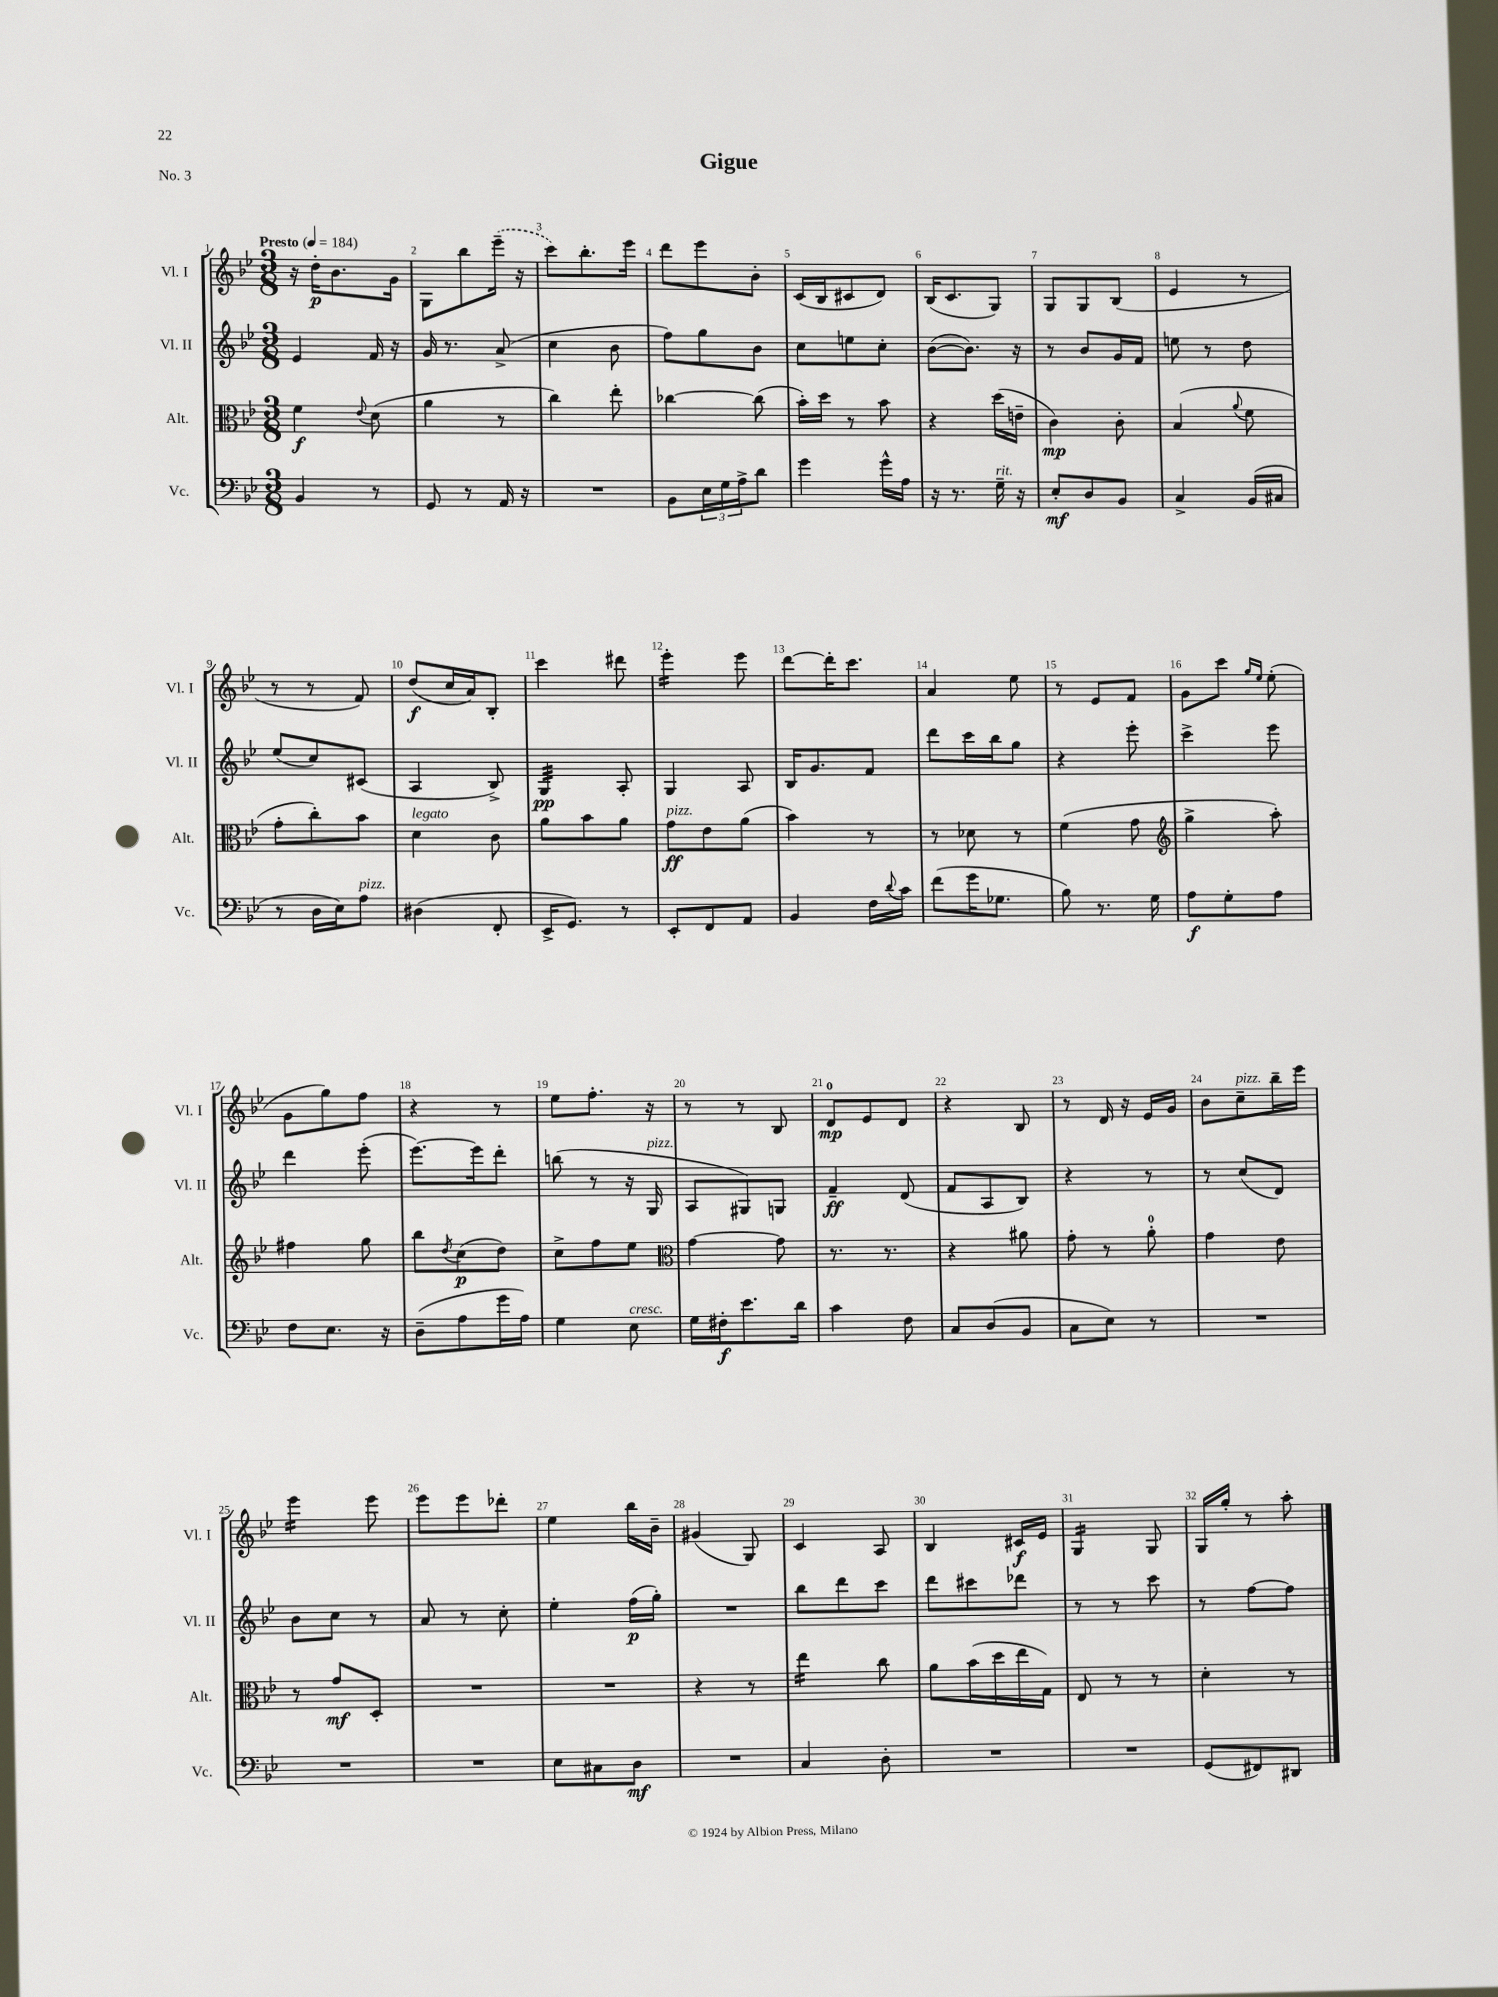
\header { title = "Gigue" piece = "No. 3" }
<<
\new StaffGroup <<
\new Staff = "s0" \with { instrumentName = "Vl. I" shortInstrumentName = "Vl. I" } {
    \clef treble \key bes \major \numericTimeSignature \time 3/8 \tempo "Presto" 4 = 184
    r16 d''16-.\p bes'8. g'16 |
    g8 bes''8 \once \slurDashed ees'''16--( r16 |
    c'''8) bes''8.-. ees'''16 |
    d'''8 ees'''8 bes'8-. |
    c'16( bes16 cis'8 d'8) |
    bes16( c'8. g8) |
    g8 g8 bes8( |
    ees'4 r8 |
    r8 r8 f'8) |
    d''8\f( c''16 a'16) bes8-. |
    c'''4 dis'''8 |
    ees'''4:16-. ees'''8 |
    d'''8~ d'''16-. c'''8. |
    a'4 ees''8 |
    r8 ees'8 f'8 |
    g'8 c'''8 \grace { g''16 ees''16 } ees''8-.( |
    g'8 g''8) f''8 |
    r4 r8 |
    ees''8 f''8.-. r16 |
    r8 r8 bes8 |
    d'8-0\mp ees'8 d'8 |
    r4 bes8 |
    r8 d'16 r16 ees'16 g'16 |
    bes'8 c''8--^\markup { \italic "pizz." } bes''16-- ees'''16 |
    ees'''4:16 ees'''8 |
    ees'''8 ees'''8 des'''8-. |
    ees''4 bes''16 bes'16-- |
    gis'4( g8) |
    c'4 a8 |
    bes4 cis'16\f ees'16 |
    g4:16 g8 |
    g16 g''16-. r8 a''8-. \bar "|." |
}
\new Staff = "s1" \with { instrumentName = "Vl. II" shortInstrumentName = "Vl. II" } {
    \clef treble \key bes \major \numericTimeSignature \time 3/8
    ees'4 f'16 r16 |
    g'16 r8. a'8->( |
    c''4 bes'8 |
    f''8) g''8 bes'8 |
    c''8 e''8 c''8-. |
    bes'8~( bes'8.) r16 |
    r8 bes'8 g'16 f'16 |
    e''8 r8 d''8 |
    ees''8( c''8) cis'8( |
    a4 bes8->) |
    g4:32\pp a8-. |
    g4 a8 |
    bes16 g'8. f'8 |
    d'''8 c'''16 bes''16 g''8 |
    r4 ees'''8-. |
    c'''4-> ees'''8 |
    d'''4 ees'''8-.( |
    ees'''8.~) ees'''16 d'''8-. |
    b''8( r8 r16 g16^\markup { \italic "pizz." } |
    a8 gis8) g8 |
    f'4--\ff d'8( |
    f'8 a8 bes8) |
    r4 r8 |
    r8 c''8( d'8) |
    bes'8 c''8 r8 |
    a'8 r8 c''8-. |
    ees''4-. f''16\p( g''16-.) |
    R4. |
    bes''8 d'''8 c'''8 |
    d'''8 cis'''8 des'''8 |
    r8 r8 c'''8 |
    r8 f''8~ f''8 \bar "|." |
}
\new Staff = "s2" \with { instrumentName = "Alt." shortInstrumentName = "Alt." } {
    \clef alto \key bes \major \numericTimeSignature \time 3/8
    f'4\f \appoggiatura { ees'8 } d'8( |
    a'4 r8 |
    c''4) ees''8-. |
    ces''4~ ces''8( |
    bes'16-.) d''16 r8 bes'8 |
    r4 d''16( e'16-- |
    c'4\mp) c'8-. |
    bes4( \appoggiatura { a'8 } f'8 |
    g'8-. c''8-.) bes'8 |
    d'4^\markup { \italic "legato" } c'8 |
    a'8 bes'8 a'8 |
    g'8\ff^\markup { \italic "pizz." } ees'8 a'8( |
    bes'4) r8 |
    r8 des'8 r8 |
    f'4( g'8 |
    \clef treble g''4-> a''8-.) |
    fis''4 g''8 |
    bes''8 \acciaccatura { d''8 } c''8\p( d''8) |
    c''8-> f''8 ees''8 |
    \clef alto g'4~ g'8 |
    r8. r8. |
    r4 ais'8 |
    g'8-. r8 a'8-0-. |
    g'4 ees'8 |
    r8 g'8\mf d8-. |
    R4. |
    R4. |
    r4 r8 |
    ees''4:16 c''8 |
    a'8 bes'16( d''16 ees''16 g16) |
    ees8 r8 r8 |
    d'4-. r8 \bar "|." |
}
\new Staff = "s3" \with { instrumentName = "Vc." shortInstrumentName = "Vc." } {
    \clef bass \key bes \major \numericTimeSignature \time 3/8
    bes,4 r8 |
    g,8 r8 a,16 r16 |
    R4. |
    bes,8 \tuplet 3/2 { ees16 g16 a16-> } d'8 |
    g'4 g'16-^ a16 |
    r16 r8. g16--^\markup { \italic "rit." } r16 |
    ees8-.\mf d8 bes,8 |
    c4-> bes,16( cis16 |
    r8 d16 ees16) a8^\markup { \italic "pizz." } |
    dis4( f,8-. |
    ees,16-> g,8.) r8 |
    ees,8-. f,8 a,8 |
    bes,4 f16 \appoggiatura { d'8 } c'16 |
    f'8( g'16 ges8. |
    bes8) r8. g16 |
    a8\f g8-. a8 |
    f8 ees8. r16 |
    d8--( a8 g'16 a16) |
    g4 ees8^\markup { \italic "cresc." } |
    g16 fis16-.\f ees'8. d'16 |
    c'4 f8 |
    c8 d8( bes,8 |
    c8 ees8) r8 |
    R4. |
    R4. |
    R4. |
    ees8 cis8 d8\mf |
    R4. |
    c4 d8-. |
    R4. |
    R4. |
    g,8( fis,8) dis,8 \bar "|." |
}
>>
>>
\layout { \context { \Score \override BarNumber.break-visibility = ##(#f #t #t) barNumberVisibility = #all-bar-numbers-visible } }
